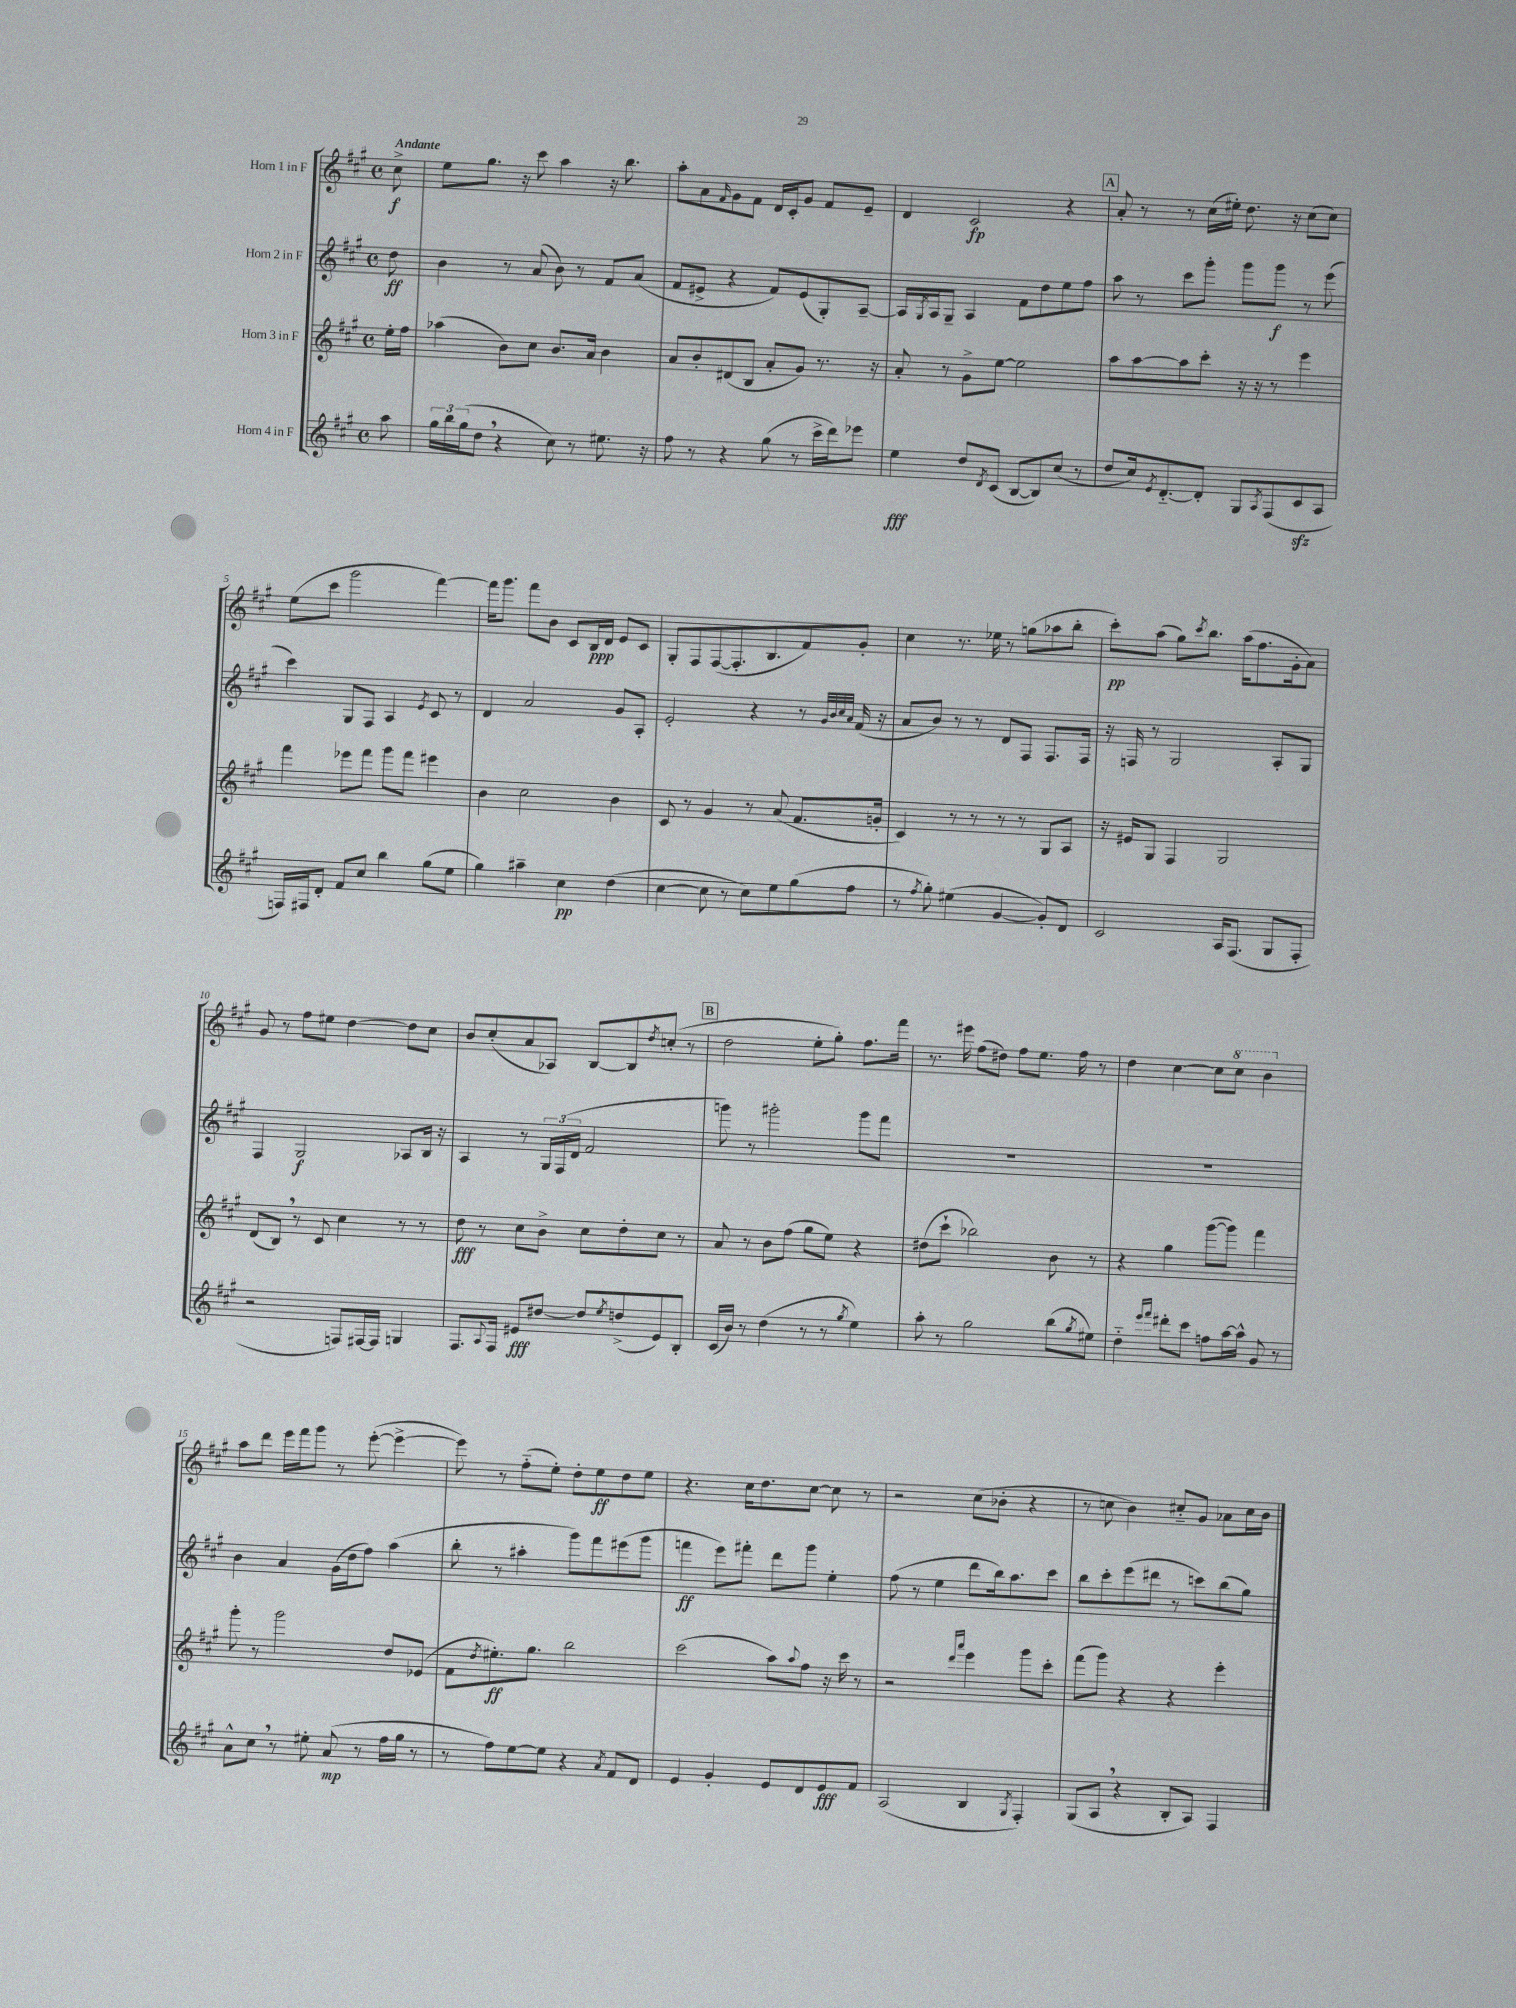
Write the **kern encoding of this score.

**kern	**kern	**kern	**kern
*staff4	*staff3	*staff2	*staff1
*clefG2	*clefG2	*clefG2	*clefG2
*k[f#c#g#]	*k[f#c#g#]	*k[f#c#g#]	*k[f#c#g#]
*M4/4	*M4/4	*M4/4	*M4/4
*met(c)	*met(c)	*met(c)	*met(c)
8aa	16ee'	8dd	8cc#^
.	16ff#	.	.
=	=	=	=
24gg#	(4aa-	4b	8ee
24bb	.	.	.
(24gg#	.	.	.
8dd	.	.	8.gg#
4r	8b)	8r	.
.	.	.	16r
.	8cc#	(8a	8ccc#
8cc#)	8.b	8b)	4aa
8r	.	8r	.
.	16a	.	.
8.ee#	4b	8f#	16r
.	.	.	8.bb
.	.	(8a	.
16r	.	.	.
=	=	=	=
8ff#	8a	8f#	8aa'
8r	8b'	8e#^	8a
.	.	.	16qqf#
4r	(8d#	4r	8g#
.	8B	.	8f#
(8gg#	8a'	8f#)	16d
.	.	.	16c#'
8r	8g#)	(8e#	8g#
16ccc#^	8.r	8G#')	8f#
16ddd)	.	.	.
8eee-	.	[8A~	8e~
.	16r	.	.
=	=	=	=
4ee	8a'	16A]	4d
.	.	8qG#	.
.	.	16A	.
.	8r	8G#~	.
8dd	8g#^	4A	2c#
8qd	.	.	.
(8c#	[8ee	.	.
[8B	2ee]	8f#	.
8B])	.	8dd	.
(8cc#	.	8ee	4r
8r	.	8ff#	.
=	=	=	=
8dd	8aa	8aa	8a'
16cc#)	[8aa	8r	8r
8qe	.	.	.
[8.d'~	.	.	.
.	8aa]	8ccc#	8r
8d']	8ccc#'	8ggg#'	(16cc#
.	.	.	16ee#')
8G#	16r	8ggg#	8.dd
.	16r	.	.
8qA	.	.	.
(8F#	8r	8ggg#	.
.	.	.	16r
8c#	4eee	8r	(8cc#
8A	.	(8eee	8cc#)
=	=	=	=
16F)	4fff#	4ccc#)	(8ee
16F#	.	.	.
8d'	.	.	8ccc#
8f#	8eee-	8G#	2ggg#
8cc#	8fff#	8F#	.
4bb	8ggg#	4A	.
.	8fff#	.	.
.	.	8qe	.
(8gg#	4eee#	8c#	[4fff#)
8ee	.	8r	.
=	=	=	=
4gg#)	4b	4d	16fff#]
.	.	.	8.ggg#
4aa#~	2cc#	2a	8fff#
.	.	.	8b
4cc#	.	.	8c#
.	.	.	16B
.	.	.	16d
(4dd	4b	8g#	8e
.	.	8A'	8c#
=	=	=	=
[4cc#	8c#	2e'	8G#'
.	8r	.	8F#
8cc#]	4g#	.	([8F#
8r	.	.	8.F#']
8cc#)	8r	4r	.
.	.	.	8.B
8ee	(8a	.	.
(8gg#	8.f#	8r	8f#)
.	.	32qqg#	.
.	.	32qqb	.
.	.	32qqcc#	.
.	.	32qqa	.
8ff#	.	(16f#	8g#'
.	16g'	16r	.
=	=	=	=
8r	4c#)	8a	4cc#
8qff#	.	.	.
8gg#')	.	8b)	.
(4ee#	8r	8r	8.r
.	8r	8r	.
.	.	.	16ee-
[4g#	8r	8d	8r
.	8r	8F#	(8gg
8g#'])	8G#	8.F#	8aa-
8d	8A	.	8bb'
.	.	16F#	.
=	=	=	=
2c#	16r	16r	8ccc#')
.	16e#	16F	.
.	8G#	8r	(8aa
.	4F#	2G#	8gg#)
.	.	.	8qccc#
.	.	.	8.bb
16A	2G#	.	.
(8.F#	.	.	(16aa
.	.	.	8.ff#
8G#	.	8A'	.
.	.	.	16g#'
8F#'	.	8G#	8a)
=	=	=	=
2r	(8d	4F#	8g#
.	8B)	.	8r
.	8r	2G#	8ff#
.	8c#	.	8ee#
8F)	4cc#	.	[4dd
[16F#	.	.	.
16F#]	.	.	.
4G	8r	8A-	8dd]
.	8r	16B	8cc#
.	.	16r	.
=	=	=	=
8.F#	8dd	4A	8b
.	8r	.	(8cc#'
8qqA	.	.	.
16F#	.	.	.
8e#	8cc#	8r	8a
[8dd#	8b^	24G#	8A-)
.	.	(24F#	.
.	.	24d	.
8dd#]	8cc#	2f#	[8B
8qee	.	.	.
(8dd^	8dd'	.	8B]
.	.	.	8qdd
8e#)	8cc#	.	(8cc'
8B'	8r	.	8r
=	=	=	=
(16c#	8a	8ggg)	2dd
16b)	.	.	.
8r	8r	8r	.
(4dd	8b	2ggg#'	.
.	(8ff#	.	.
8r	8gg#	.	8ee'
8r	8ee)	.	8gg#')
8qgg#	.	.	.
4ee)	4r	8ggg#	8.ff#
.	.	8fff#	.
.	.	.	16fff#
=	=	=	=
8aa'	(8dd#	1r	8.r
8r	8ccc#`	.	.
.	.	.	16eee#
2gg#	2bb-)	.	(8ff#
.	.	.	8dd#)
.	.	.	8ff#
.	.	.	8.ee
(8bb	8b	.	.
.	.	.	16ff#
8qgg#	.	.	.
8ee#)	8r	.	8r
=	=	=	=
4dd'~	4r	1r	4dd
16qqeee	.	.	.
16qqfff#	.	.	.
8ddd#'	4gg#	.	[4cc#
8ccc#	.	.	.
8ff	([8ggg#	.	8cc#]
[16aa	8ggg#])	.	8ccc#
16aa^^]	.	.	.
8g#	4fff#	.	4bb
8r	.	.	.
=	=	=	=
8a^^	8ggg#'	4b	8aa
8cc#	8r	.	8ddd
8r	2ggg#	4a	16eee
.	.	.	16fff#
8ee#'	.	.	8ggg#
(8a	.	(16g#	8r
.	.	16dd	.
8r	.	8ff#)	([8eee'
16ff#	8dd	(4aa	4eee^_
16gg#	.	.	.
8r	(8e-	.	.
=	=	=	=
8r	8f#	8bb'	8eee])
.	8qdd	.	.
8ff#)	8.ee#')	8r	8r
[8ee	.	4aa#'	(8ff#'~
.	8.gg#	.	.
8ee]	.	.	8ee')
4r	2bb	8ggg#)	8dd'
.	.	8fff#	8ee
8qa	.	.	.
8f#	.	(8eee#	8dd
8d	.	8ggg#	8ee
=	=	=	=
4e	(2ccc#	4fff	4.r
4g#'	.	8eee)	.
.	.	8fff#'	16cc#
.	.	.	8.dd
8e	8aa)	8ddd	.
.	8qqaa	.	.
8d	8ff#	8ggg#	[8cc#
8e	16r	4ee'	8cc#]
.	16ccc#	.	.
8f#	8r	.	8r
=	=	=	=
(2A	2r	(8ff#	2r
.	.	8r	.
.	.	4ee	.
.	16qqddd	.	.
.	16qqaaa	.	.
4B	4eee	8ddd	(8cc#
.	.	16bb)	8b-'
.	.	8.aa	.
8qG#	.	.	.
4F#')	8ggg#	.	4r
.	8ccc#'	8ccc#	.
=	=	=	=
(8G#	(8fff#	8bb	8r
8A	8ggg#)	8ccc#'	8cc
4r	4r	(8eee	4b)
.	.	8ddd#	.
8B'	4r	8r	8cc#'~
8A)	.	8ccc)	8g#
4F#	4eee'	(8bb	8a-
.	.	8gg#)	16cc#
.	.	.	16b
==	==	==	==
*-	*-	*-	*-
